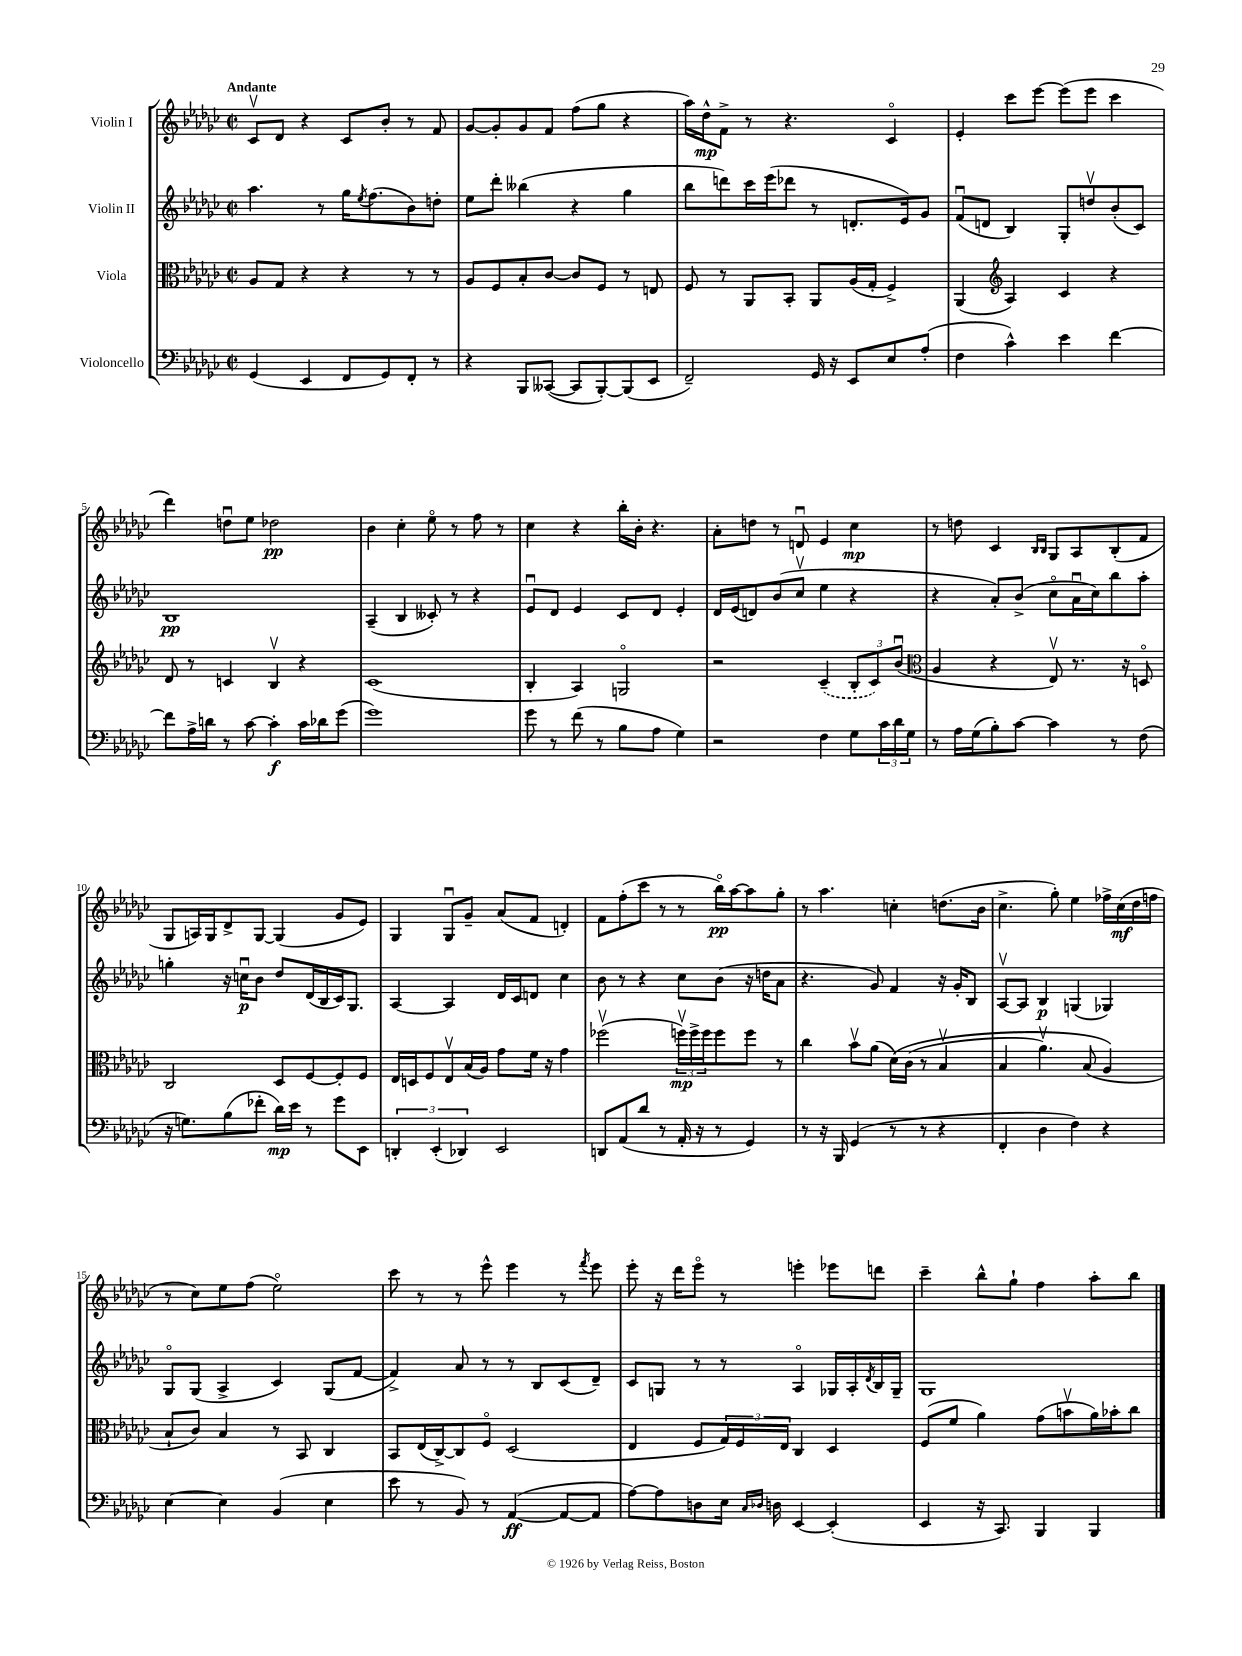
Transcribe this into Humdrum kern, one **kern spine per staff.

**kern	**kern	**kern	**kern
*staff4	*staff3	*staff2	*staff1
*clefF4	*clefC3	*clefG2	*clefG2
*k[b-e-a-d-g-c-]	*k[b-e-a-d-g-c-]	*k[b-e-a-d-g-c-]	*k[b-e-a-d-g-c-]
*M2/2	*M2/2	*M2/2	*M2/2
*met(c|)	*met(c|)	*met(c|)	*met(c|)
(4GG-	8A-	4.aa-	8c-v
.	8G-	.	8d-
4EE-	4r	.	4r
.	.	8r	.
8FF	4r	16gg-	8c-
.	.	8qee-	.
.	.	(8.ff	.
8GG-)	.	.	8b-'
8FF'	8r	8b-)	8r
8r	8r	8dd'	8f
=	=	=	=
4r	8A-	8ee-	[8g-
.	8F	8ddd-'	8g-']
8BBB-	8B-'	(4bb--	8g-
([8CC--	[8c-	.	8f
8CC--]	8c-]	4r	(8ff
[8BBB-')	8F	.	8gg-
(8BBB-]	8r	4gg-	4r
8EE-	8E	.	.
=	=	=	=
2FF~)	8F	8bb-	16aa-)
.	.	.	16dd-^^
.	8r	8ddd)	8f^
.	8AA-	16ccc-	8r
.	.	(16eee-	.
.	8BB-'	8ddd-	4.r
16GG-	8AA-	8r	.
16r	.	.	.
8EE-	(16A-	8.d'	.
.	16G-'	.	.
8E-	4F^)	.	4c-o
.	.	16e-)	.
(8A-'	.	8g-	.
=	=	=	=
4F	(4AA-	(8fu	4e-'
.	.	8d	.
*	*clefG2	*	*
4c-^^)	4A-)	4B-)	8ccc-
.	.	.	[8eee-
4e-	4c-	8G-'	(8eee-]
.	.	8ddv	8eee-
[4f	4r	(8b-'	4ccc-
.	.	8c-)	.
=	=	=	=
8f]	8d-	1B-	4ddd-)
16A-^	8r	.	.
16d	.	.	.
8r	4c	.	8ddu
[8c-	.	.	8ee-
4c-']	4B-v	.	2dd-
16c-	4r	.	.
16d-	.	.	.
(8g-	.	.	.
=	=	=	=
1g-)	(1c-	(4A-~	4b-
.	.	4B-	4cc-'
.	.	8c--')	8ee-o
.	.	8r	8r
.	.	4r	8ff
.	.	.	8r
=	=	=	=
8g-	4B-'	8e-u	4cc-
8r	.	8d-	.
(8f	4A-)	4e-	4r
8r	.	.	.
8B-	2Go	8c-	16bb-'
.	.	.	16b-'
8A-	.	8d-	4.r
4G-)	.	4e-'	.
=	=	=	=
2r	2r	16d-	8a-'
.	.	(16e-	.
.	.	8d)	8dd
.	.	(8b-	8r
.	.	8cc-v	8du
4F	(4c-~	4ee-	4e-
8G-	12B-'	4r	4cc-
.	12c-)	.	.
24c-	.	.	.
24d-	(12b-u	.	.
24G-	.	.	.
=	=	=	=
*	*clefC3	*	*
8r	4A-	4r	8r
16A-	.	.	8dd
(16G-	.	.	.
8B-')	4r	8a-')	4c-
[8c-	.	(8b-^	.
.	.	.	16qqB-
.	.	.	16qqB-
4c-]	8E-v)	8cc-o	8G-
.	8.r	16a-u	8A-
.	.	16cc-)	.
8r	.	8bb-	(8B-'
.	16r	.	.
(8F	8Do	8aa-'	8f
=	=	=	=
16r	2C-	4gg'	8G-
8.G)	.	.	.
.	.	.	16A)
.	.	.	16G-
(8B-	.	16r	8d-^
.	.	16ccu	.
8f-'	.	8b-	[8G-
16d-)	8D-	8dd-	(4G-]
16e-	.	.	.
8r	[8F	(16d-	.
.	.	16B-	.
8g-	8F']	16c-)	8g-
.	.	8.G-	.
8EE-	8F	.	8e-)
=	=	=	=
6DD'	16E-	[4A-	4G-
.	16D	.	.
.	8F	.	.
(6EE-'	.	.	.
.	8E-v	4A-]	8G-u
6DD-)	.	.	.
.	(16B-	.	8g-~
.	16A-)	.	.
2EE-	8g-	16d-	(8a-
.	.	16c-	.
.	16f	8d	8f
.	16r	.	.
.	4g-	4cc-	4d')
=	=	=	=
8DD	(2ff-v	8b-	8f
(8AA-	.	8r	(8ff'
8d-	.	4r	8ccc-
8r	.	.	8r
16AA-'	24ffv)	8cc-	8r
.	24ff^	.	.
16r	.	.	.
.	24ff	.	.
8r	8ff	(8b-	16bb-o)
.	.	.	[16aa-
4GG-)	8ff	16r	8aa-]
.	.	16dd	.
.	8r	8a-	8gg-'
=	=	=	=
8r	4cc-	4.r	8r
16r	.	.	4.aa-
16BBB-	.	.	.
(4GG-	8b-v	.	.
.	(8a-	8g-)	.
8r	&(16d-)	4f	4cc'
.	(16c-	.	.
8r	8r	.	.
4r	4B-v	16r	(8.dd
.	.	16g-'	.
.	.	8B-	.
.	.	.	16b-
=	=	=	=
4FF'	4B-	[8A-v	4.cc-^
.	.	8A-]	.
4D-	4.a-v)	4B-	.
.	.	.	8gg-')
4F)	.	(4G	4ee-
.	(8B-	.	.
4r	4A-&)	4G-)	16ff-^
.	.	.	(16cc-
.	.	.	16dd-
.	.	.	16ff
=	=	=	=
[4E-	8B-`	8G-o	8r
.	8c-)	(8G-	8cc-)
4E-]	4B-	4A-^	8ee-
.	.	.	(8ff
(4BB-	8r	4c-)	2ee-o)
.	8BB-	.	.
4E-	4C-	(8G-	.
.	.	[8f	.
=	=	=	=
8e-	8BB-	4f^])	8ccc-
8r	(16E-	.	8r
.	[16C-^)	.	.
8BB-)	8C-]	8a-	8r
8r	8Fo	8r	8eee-^^
([4AA-	(2D-	8r	4eee-
.	.	8B-	.
8AA-_	.	(8c-	8r
.	.	.	8qfff
8AA-]	.	8d-~)	8eee-
=	=	=	=
[8A-)	4E-	8c-	8eee-'
8A-]	.	8G	16r
.	.	.	16ddd-
8D	8F	8r	8eee-o
16E-	24G-)	8r	8r
.	24F	.	.
16qqC-	.	.	.
16qqD-	.	.	.
16D	.	.	.
.	24E-	.	.
[4EE-	4C-	4A-o	4eee'
(4EE-']	4D-	16G-	8eee-
.	.	16A-'	.
.	.	8qd-	.
.	.	16B-	8ddd
.	.	16G-~	.
=	=	=	=
4EE-	(8F	1G-	4ccc-~
.	8f	.	.
16r	4a-)	.	8bb-^^
8.CC-)	.	.	.
.	.	.	8gg-`
4BBB-	(8g-	.	4ff
.	8bv	.	.
4BBB-	16a-)	.	8aa-'
.	16b-'	.	.
.	8cc-	.	8bb-
==	==	==	==
*-	*-	*-	*-
